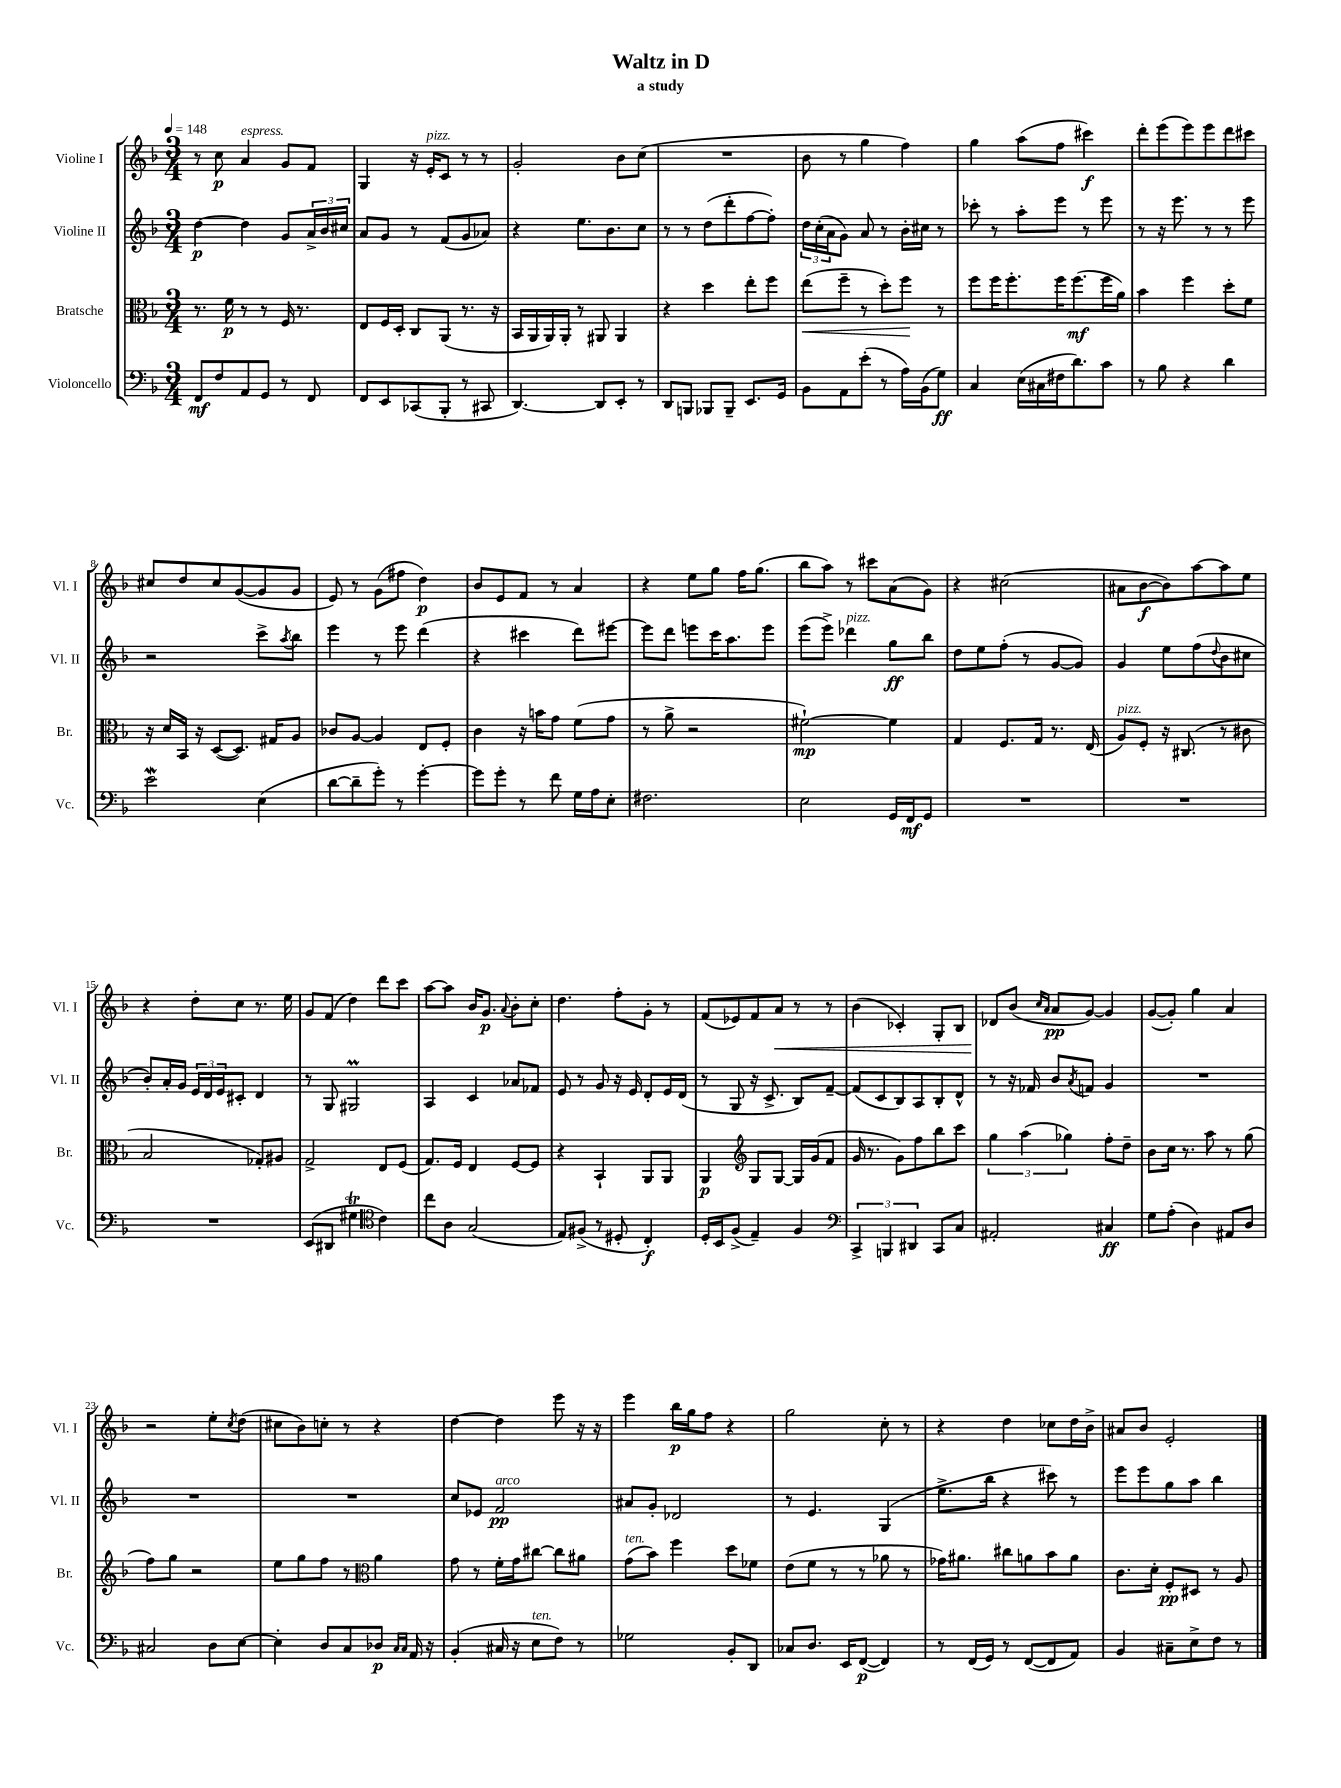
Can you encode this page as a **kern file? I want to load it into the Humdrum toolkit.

**kern	**dynam	**kern	**dynam	**kern	**dynam	**kern	**dynam
*part4	*part4	*part3	*part3	*part2	*part2	*part1	*part1
*staff4	*staff4	*staff3	*staff3	*staff2	*staff2	*staff1	*staff1
*I"Violoncello	*	*I"Bratsche	*	*I"Violine II	*	*I"Violine I	*
*I'Vc.	*	*I'Br.	*	*I'Vl. II	*	*I'Vl. I	*
*clefF4	*	*clefC3	*	*clefG2	*	*clefG2	*
*k[b-]	*	*k[b-]	*	*k[b-]	*	*k[b-]	*
*M3/4	*	*M3/4	*	*M3/4	*	*M3/4	*
*MM148	*	*MM148	*	*MM148	*	*MM148	*
=1	=1	=1	=1	=1	=1	=1	=1
8FF/L	mf	8.r	.	[4dd\	p	8r	.
8F/	.	.	.	.	.	8cc\	p
.	.	16f\	p	.	.	.	.
!	!	!	!	!	!	!LO:TX:a:i:t=espress.	!
8AA/	.	8r	.	4dd\]	.	4a/	.
8GG/J	.	8r	.	.	.	.	.
8r	.	16F/	.	8g/L	.	8g/L	.
.	.	8.r	.	.	.	.	.
8FF/	.	.	.	24a^/L	.	8f/J	.
.	.	.	.	24b-/	.	.	.
.	.	.	.	24cc#X/JJ	.	.	.
=2	=2	=2	=2	=2	=2	=2	=2
8FF/L	.	8E/L	.	8a/L	.	4G/	.
8EE/	.	16F/L	.	8g/J	.	.	.
.	.	16D'/JJ	.	.	.	.	.
(8CC-X/	.	8C/L	.	8r	.	16r	.
!	!	!	!	!	!	!LO:TX:a:i:t=pizz.	!
.	.	.	.	.	.	16e'/KL	.
8BBB-'/J	.	(8AA/J	.	(8f/L	.	8c/J	.
8r	.	8.r	.	8g/	.	8r	.
8CC#X/	.	.	.	8a-X/J)	.	8r	.
.	.	16r	.	.	.	.	.
=3	=3	=3	=3	=3	=3	=3	=3
[4.DD/)	.	16BB-/LL	.	4r	.	2g'/	.
.	.	16AA/	.	.	.	.	.
.	.	16AA/)	.	.	.	.	.
.	.	16AA'/JJ	.	.	.	.	.
.	.	8r	.	8.ee\L	.	.	.
8DD/L]	.	8AA#X/	.	.	.	.	.
.	.	.	.	8.b-\	.	.	.
8EE'/J	.	4AA#/	.	.	.	8b-\L	.
8r	.	.	.	8cc\J	.	(8cc\J	.
=4	=4	=4	=4	=4	=4	=4	=4
8DD/L	.	4r	.	8r	.	2.r	.
8BBBn/J	.	.	.	8r	.	.	.
8BBB-X/L	.	4dd\	.	(8dd\L	.	.	.
8BBB-~/J	.	.	.	8ddd'\	.	.	.
8.EE/L	.	8ee'\L	.	[8ff\	.	.	.
.	.	8ff\J	.	8ff'\J])	.	.	.
16GG/Jk	.	.	.	.	.	.	.
=5	=5	=5	=5	=5	=5	=5	=5
!	!	!	!LO:HP:b	!	!	!	!
8BB-\L	.	(8ee\L	<	24dd\LL	.	8b-\	.
.	.	.	.	(24cc'\	.	.	.
.	.	.	.	24a\J	.	.	.
8AA\	.	8ff~\J	.	8g\J)	.	8r	.
(8e'\J	.	8r	.	8a/	.	4gg\	.
8r	.	8dd'\L)	.	8r	.	.	.
16A\LL)	.	8ff\J	.	16b-'\LL	.	4ff\)	.
(16BB-\J	.	.	.	16cc#X\JJ	.	.	.
8G\J)	ff	8r	[	8r	.	.	.
=6	=6	=6	=6	=6	=6	=6	=6
4C/	.	8ff\L	.	8ccc-X'\	.	4gg\	.
.	.	16ff\K	.	8r	.	.	.
.	.	8.ff'\	.	.	.	.	.
(16E\LL	.	.	.	8aa'\L	.	(8aa\L	.
16C#X\	.	.	.	.	.	.	.
16F#X\J	.	16ff\K	.	8eee\J	.	8ff\J	.
8.d\)	.	(8.ff\	mf	.	.	.	.
.	.	.	.	8r	.	4ccc#X\)	f
8c\J	.	16ff\L	.	8eee\	.	.	.
.	.	16a\JJ)	.	.	.	.	.
=7	=7	=7	=7	=7	=7	=7	=7
8r	.	4b-\	.	8r	.	8ddd'\L	.
8B-\	.	.	.	16r	.	(8eee\	.
.	.	.	.	8.eee\	.	.	.
4r	.	4ff\	.	.	.	8eee\)	.
.	.	.	.	8r	.	8eee\	.
4d\	.	8dd'\L	.	8r	.	8ddd\	.
.	.	8f\J	.	8eee\	.	8ccc#X\J	.
!!LO:LB:g=z
=8	=8	=8	=8	=8	=8	=8	=8
2eW\	.	16r	.	2r	.	8cc#X/L	.
.	.	16d/LL	.	.	.	.	.
.	.	16BB-/JJ	.	.	.	8dd/	.
.	.	16r	.	.	.	.	.
.	.	([8D/L	.	.	.	8cc#/	.
.	.	8.D/J])	.	.	.	([8g/	.
(4E\	.	.	.	8ccc^\L	.	8g/]	.
.	.	16G#X/KL	.	.	.	.	.
.	.	.	.	8qaa/	.	.	.
.	.	8A/J	.	8bb-\J	.	8g/J	.
=9	=9	=9	=9	=9	=9	=9	=9
[8d\L	.	8c-X/L	.	4eee\	.	8e/)	.
8d~\]	.	[8A/J	.	.	.	8r	.
8g'\J)	.	4A/]	.	8r	.	(8g\L	.
8r	.	.	.	8eee\	.	8ff#X\J	.
[4g'\	.	8E/L	.	(4ddd\	.	4dd\)	p
.	.	8F'/J	.	.	.	.	.
=10	=10	=10	=10	=10	=10	=10	=10
8g\L]	.	4c\	.	4r	.	8b-/L	.
8g'\J	.	.	.	.	.	8e/	.
8r	.	16r	.	4ccc#X\	.	8f/J	.
.	.	16bn\KL	.	.	.	.	.
8f\	.	8g\J	.	.	.	8r	.
16G\LL	.	(8f\L	.	8ddd\L)	.	4a/	.
16A\J	.	.	.	.	.	.	.
8E'\J	.	8g\J	.	[8eee#X\J	.	.	.
=11	=11	=11	=11	=11	=11	=11	=11
2.F#X\	.	8r	.	8eee#\L]	.	4r	.
.	.	8a^\	.	8ddd\J	.	.	.
.	.	2r	.	8eeen\L	.	8ee\L	.
.	.	.	.	16ccc\K	.	8gg\J	.
.	.	.	.	8.aa\	.	.	.
.	.	.	.	.	.	16ff\KL	.
.	.	.	.	.	.	(8.gg\J	.
.	.	.	.	8eee\J	.	.	.
=12	=12	=12	=12	=12	=12	=12	=12
2E\	.	[2f#X`\)	mp	(8eee\L	.	8bb-\L	.
.	.	.	.	8eee^\J)	.	8aa\J)	.
!	!	!	!	!LO:TX:a:i:t=pizz.	!	!	!
.	.	.	.	4ddd-X\	.	8r	.
.	.	.	.	.	.	8ccc#X\L	.
16GG/LL	.	4f#\]	.	8gg\L	ff	(8a\	.
16FF/J	mf	.	.	.	.	.	.
8GG/J	.	.	.	8bb-\J	.	8g\J)	.
=13	=13	=13	=13	=13	=13	=13	=13
2.r	.	4G/	.	8dd\L	.	4r	.
.	.	.	.	8ee\	.	.	.
.	.	8.F/L	.	(8ff'\J	.	(2cc#X\	.
.	.	.	.	8r	.	.	.
.	.	16G/Jk	.	.	.	.	.
.	.	8.r	.	[8g/L	.	.	.
.	.	.	.	8g/J])	.	.	.
.	.	(16E/	.	.	.	.	.
=14	=14	=14	=14	=14	=14	=14	=14
!	!	!LO:TX:a:i:t=pizz.	!	!	!	!	!
2.r	.	8A/L)	.	4g/	.	8a#X\L	.
.	.	8F'/J	.	.	.	[8b-\	f
.	.	16r	.	8ee\L	.	8b-\])	.
.	.	(8.C#X/	.	.	.	.	.
.	.	.	.	(8ff\	.	[8aa\	.
.	.	.	.	8qqdd/	.	.	.
.	.	8r	.	8b-\	.	8aa\]	.
.	.	8c#X\	.	8cc#X\J	.	8ee\J	.
!!LO:LB:g=z
=15	=15	=15	=15	=15	=15	=15	=15
2.r	.	2B-/	.	8b-'/L)	.	4r	.
.	.	.	.	16a'/L	.	.	.
.	.	.	.	16g/JJ	.	.	.
.	.	.	.	24e/LL	.	8dd'\L	.
.	.	.	.	24d/	.	.	.
.	.	.	.	24e/J	.	.	.
.	.	.	.	8c#X'/J	.	8cc\J	.
.	.	8G-X'/L)	.	4d/	.	8.r	.
.	.	8A#X/J	.	.	.	.	.
.	.	.	.	.	.	16ee\	.
=16	=16	=16	=16	=16	=16	=16	=16
(8EE/L	.	2G^/	.	8r	.	8g/L	.
8DD#X/J	.	.	.	8G/	.	(8f/J	.
4G#Xt\	.	.	.	2G#Xm/	.	4dd\)	.
*clefC4	*	*	*	*	*	*	*
4c\)	.	8E/L	.	.	.	8ddd\L	.
.	.	(8F/J	.	.	.	8ccc\J	.
=17	=17	=17	=17	=17	=17	=17	=17
8cc\L	.	8.G/L)	.	4A/	.	[8aa\L	.
8A\J	.	.	.	.	.	8aa\J]	.
.	.	16F/Jk	.	.	.	.	.
(2G/	.	4E/	.	4c/	.	16b-/KL	.
.	.	.	.	.	.	8.g/J	p
.	.	.	.	.	.	8qqa/	.
.	.	[8F/L	.	8a-X/L	.	8b-'\L	.
.	.	8F/J]	.	8f-X/J	.	8cc'\J	.
=18	=18	=18	=18	=18	=18	=18	=18
8E/L)	.	4r	.	8e/	.	4.dd\	.
(8F#X^/J	.	.	.	8r	.	.	.
8r	.	4BB-`/	.	8g/	.	.	.
8D#X'/	.	.	.	16r	.	8ff'\L	.
.	.	.	.	16e/	.	.	.
4C'/)	f	8AA/L	.	8d'/L	.	8g'\J	.
.	.	8AA/J	.	16e/L	.	8r	.
.	.	.	.	(16d/JJ	.	.	.
=19	=19	=19	=19	=19	=19	=19	=19
16D'/LL	.	4AA/	p	8r	.	(8f/L	.
16BB-/J	.	.	.	.	.	.	.
(8F^/J	.	.	.	8G/	.	8e-X/)	.
*	*	*clefG2	*	*	*	*	*
4E~/)	.	8G/L	.	16r	.	8f/	.
.	.	.	.	8.c^/	.	.	.
!	!	!	!	!	!	!	!LO:HP:b
.	.	[8G/J	.	.	.	8a/J	<
4F/	.	16G/LL]	.	8B-/L)	.	8r	.
.	.	(16g/J	.	.	.	.	.
.	.	8f/J	.	[8f~/J	.	8r	.
=20	=20	=20	=20	=20	=20	=20	=20
*clefF4	*	*	*	*	*	*	*
6CC^/	.	16g/	.	(8f/L]	.	(4b-\	.
.	.	8.r	.	.	.	.	.
.	.	.	.	8c/	.	.	.
6BBBn/	.	.	.	.	.	.	.
.	.	8g\L)	.	8B-/)	.	4c-X'/)	.
6DD#X/	.	.	.	.	.	.	.
.	.	8ff\	.	8A/	.	.	.
8CC/L	.	8bb-\	.	8B-'/	.	8G'/L	.
8C/J	.	8ccc\J	.	8d^^/J	.	8B-/J	.
=21	=21	=21	=21	=21	=21	=21	=21
2AA#X'/	.	6gg\	.	8r	.	8d-X/L	.
.	.	.	.	16r	.	(8b-/J	[
.	.	(6aa\	.	.	.	.	.
.	.	.	.	16f-X/	.	.	.
.	.	.	.	.	.	16qqcc/LL	.
.	.	.	.	.	.	16qqa/JJ	.
.	.	.	.	8b-/L	.	8a/L	pp
.	.	6gg-X\)	.	.	.	.	.
.	.	.	.	8qa/	.	.	.
.	.	.	.	8fn/J	.	[8g/J)	.
4C#X/	ff	8ff'\L	.	4g/	.	4g/]	.
.	.	8dd~\J	.	.	.	.	.
=22	=22	=22	=22	=22	=22	=22	=22
8G\L	.	8b-\L	.	2.r	.	([8g/L	.
(8A'\J	.	16cc\Jk	.	.	.	8g'/J])	.
.	.	8.r	.	.	.	.	.
4D\)	.	.	.	.	.	4gg\	.
.	.	8aa\	.	.	.	.	.
8AA#X/L	.	8r	.	.	.	4a/	.
8D/J	.	(8gg\	.	.	.	.	.
!!LO:LB:g=z
=23	=23	=23	=23	=23	=23	=23	=23
2C#X/	.	8ff\L)	.	2.r	.	2r	.
.	.	8gg\J	.	.	.	.	.
.	.	2r	.	.	.	.	.
8D\L	.	.	.	.	.	8ee'\L	.
.	.	.	.	.	.	8qcc/	.
[8E\J	.	.	.	.	.	(8dd\J	.
=24	=24	=24	=24	=24	=24	=24	=24
4E'\]	.	8ee\L	.	2.r	.	8cc#X\L	.
.	.	8gg\	.	.	.	8b-\)	.
8D/L	.	8ff\J	.	.	.	8ccn'\J	.
8C/	.	8r	.	.	.	8r	.
*	*	*clefC3	*	*	*	*	*
8D-X/J	p	4a\	.	.	.	4r	.
16qqC/LL	.	.	.	.	.	.	.
16qqC/JJ	.	.	.	.	.	.	.
16AA/	.	.	.	.	.	.	.
16r	.	.	.	.	.	.	.
=25	=25	=25	=25	=25	=25	=25	=25
(4BB-'/	.	8g\	.	8cc/L	.	[4dd\	.
.	.	8r	.	8e-X/J	.	.	.
!	!	!	!	!LO:TX:a:i:t=arco	!	!	!
16C#X/	.	16f'\LL	.	2f/	pp	4dd\]	.
16r	.	16g\J	.	.	.	.	.
!LO:TX:a:i:t=ten.	!	!	!	!	!	!	!
8E\L	.	[8cc#X\J	.	.	.	.	.
8F\J)	.	8cc#\L]	.	.	.	8eee\	.
8r	.	8a#X\J	.	.	.	16r	.
.	.	.	.	.	.	16r	.
=26	=26	=26	=26	=26	=26	=26	=26
!	!	!LO:TX:a:i:t=ten.	!	!	!	!	!
2G-X\	.	(8g\L	.	8a#X/L	.	4eee\	.
.	.	8b-\J)	.	8g'/J	.	.	.
.	.	4ff\	.	2d-X/	.	16bb-\LL	p
.	.	.	.	.	.	16gg\J	.
.	.	.	.	.	.	8ff\J	.
8BB-'/L	.	8dd\L	.	.	.	4r	.
8DD/J	.	8f-X\J	.	.	.	.	.
=27	=27	=27	=27	=27	=27	=27	=27
8C-X/L	.	(8e\L	.	8r	.	2gg\	.
8.D/J	.	8f\J	.	4.e/	.	.	.
.	.	8r	.	.	.	.	.
16EE/KL	.	.	.	.	.	.	.
([8FF/J	p	8r	.	.	.	.	.
4FF/])	.	8a-X\	.	(4G/	.	8cc'\	.
.	.	8r	.	.	.	8r	.
=28	=28	=28	=28	=28	=28	=28	=28
8r	.	16g-X\KL)	.	8.ee^\L	.	4r	.
.	.	8.a#X\J	.	.	.	.	.
(16FF/LL	.	.	.	.	.	.	.
16GG/JJ)	.	.	.	16bb-\Jk	.	.	.
8r	.	8cc#X\L	.	4r	.	4dd\	.
([8FF/L	.	8an\	.	.	.	.	.
8FF/]	.	8b-\	.	8ccc#X\)	.	8cc-X\L	.
8AA/J)	.	8a\J	.	8r	.	16dd\L	.
.	.	.	.	.	.	16b-^\JJ	.
=29	=29	=29	=29	=29	=29	=29	=29
4BB-/	.	8.c\L	.	8eee\L	.	8a#X/L	.
.	.	.	.	8eee\	.	8b-/J	.
.	.	16d'\Jk	.	.	.	.	.
8C#X~\L	.	8F'/L	pp	8gg\	.	2e'/	.
8E^\	.	8D#X/J	.	8aa\J	.	.	.
8F\J	.	8r	.	4bb-\	.	.	.
8r	.	8A/	.	.	.	.	.
==	==	==	==	==	==	==	==
*-	*-	*-	*-	*-	*-	*-	*-
